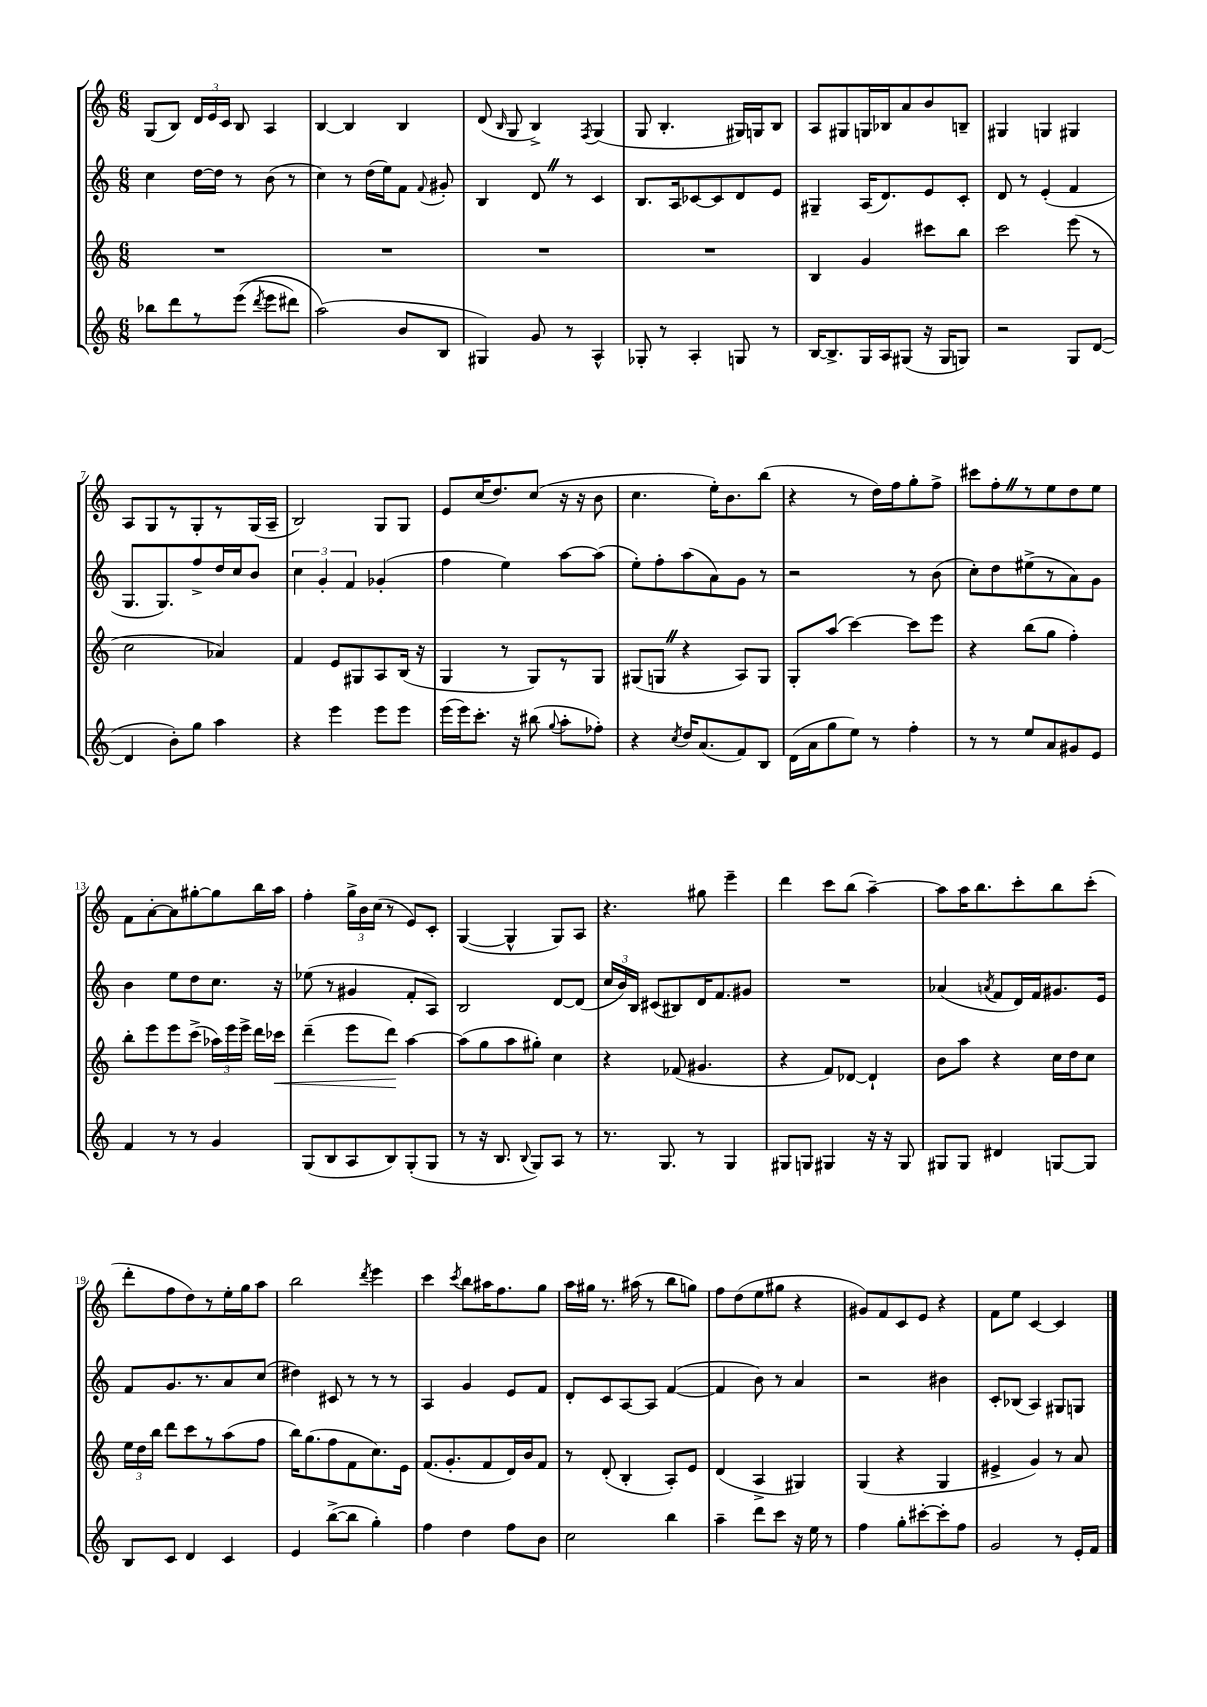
<<
\new StaffGroup <<
\new Staff = "s0" {
    \clef treble \key c \major \numericTimeSignature \time 6/8
    \autoBeamOff g8[( b8]) \tuplet 3/2 { d'16[ e'16 c'16] } b8 a4 |
    b4~ b4 b4 |
    d'8( \grace { b16 } g8 b4->) \acciaccatura { f8 } g4( |
    g8 b4.-. gis16[) g16 b8] |
    a8[ gis8 g16 bes16 a'8 b'8 b8]-- |
    gis4 g4 gis4 |
    a8[ g8 r8 g8-. r8 g16( a16]-- |
    b2) g8[ g8] |
    e'8[ c''16( d''8.) c''8]( r16 r16 b'8 |
    c''4. e''16[-.) b'8. b''8]( |
    r4 r8 d''16[) f''16 g''8-. f''8]-> |
    cis'''8[ f''8-. \once \override BreathingSign.text = \markup { \musicglyph "scripts.caesura.straight" } \breathe r8 e''8 d''8 e''8] |
    f'8[ a'8~-. a'8 gis''8~-. gis''8 b''16 a''16] |
    f''4-. \tuplet 3/2 { g''16[-> b'16 c''16]( } r8 e'8[) c'8]-. |
    g4~( g4-^ g8[) a8] |
    r4. gis''8 e'''4-- |
    d'''4 c'''8[ b''8]( a''4~--) |
    a''8[ a''16 b''8. c'''8-. b''8 c'''8]-.( |
    d'''8[-. f''8 d''8) r8 e''16-. g''16 a''8] |
    b''2 \acciaccatura { d'''8 } e'''4 |
    c'''4 \acciaccatura { c'''8 } b''8[ ais''16 f''8. g''8] |
    a''16[ gis''16] r8. ais''16( r8 b''8[ g''8]) |
    f''8[ d''8( e''8 gis''8] r4 |
    gis'8[) f'8 c'8 e'8] r4 |
    f'8[ e''8] c'4~ c'4 \bar "|." |
}
\new Staff = "s1" {
    \clef treble \key c \major \numericTimeSignature \time 6/8
    \autoBeamOff c''4 d''16[~ d''16] r8 b'8( r8 |
    c''4) r8 d''16[( e''16) f'8] \appoggiatura { f'8 } gis'8-. |
    b4 d'8 \once \override BreathingSign.text = \markup { \musicglyph "scripts.caesura.straight" } \breathe r8 c'4 |
    b8.[ a16 ces'8~ ces'8 d'8 e'8] |
    gis4-- a16[( d'8.) e'8 c'8]-. |
    d'8 r8 e'4-.( f'4 |
    g8.[ g8.) f''8-> d''16 c''16 b'8] |
    \tuplet 3/2 { c''4 g'4-. f'4 } ges'4-.( |
    f''4 e''4) a''8[~ a''8]( |
    e''8[-.) f''8-. a''8( a'8) g'8] r8 |
    r2 r8 b'8( |
    c''8[-.) d''8 eis''8->( r8 a'8) g'8] |
    b'4 e''8[ d''8 c''8.] r16 |
    ees''8( r8 gis'4 f'8[-. a8]) |
    b2 d'8[~ d'8]( |
    \tuplet 3/2 { c''16[ b'16) b16] } cis'8[( bis8) d'16 f'8. gis'8] |
    R2. |
    aes'4( \acciaccatura { a'8 } f'8[ d'16) f'16 gis'8. e'16] |
    f'8[ g'8. r8. a'8 c''8]( |
    dis''4) cis'8 r8 r8 r8 |
    a4 g'4 e'8[ f'8] |
    d'8[-. c'8 a8~ a8] f'4~( |
    f'4 b'8) r8 a'4 |
    r2 bis'4 |
    c'8[-. bes8]( a4) gis8[ g8] \bar "|." |
}
\new Staff = "s2" {
    \clef treble \key c \major \numericTimeSignature \time 6/8
    \autoBeamOff R2. |
    R2. |
    R2. |
    R2. |
    b4 g'4 cis'''8[ b''8] |
    c'''2 e'''8( r8 |
    c''2 aes'4) |
    f'4 e'8[ gis8 a8 b16]( r16 |
    g4 r8 g8[) r8 g8] |
    gis8[( g8] \once \override BreathingSign.text = \markup { \musicglyph "scripts.caesura.straight" } \breathe r4 a8[) g8] |
    g8[-. a''8]( c'''4~) c'''8[ e'''8] |
    r4 b''8[( g''8] f''4-.) |
    b''8[-. e'''8 e'''8 c'''8]->( \tuplet 3/2 { aes''16[) e'''16 e'''16]-> } d'''16[ ces'''16]\< |
    d'''4--( e'''8[ d'''8]\!) a''4~ |
    a''8[( g''8 a''8 gis''8]-.) c''4 |
    r4 fes'8( gis'4. |
    r4 f'8[) des'8]~ des'4-! |
    b'8[ a''8] r4 c''16[ d''16 c''8] |
    \tuplet 3/2 { e''16[ d''16 b''16] } d'''8[ c'''8 r8 a''8( f''8] |
    b''16[) g''8.( f''8 f'8 c''8.) e'16] |
    f'8.[( g'8.-. f'8 d'16) b'16 f'8] |
    r8 d'8-.( b4-. a8[-.) e'8] |
    d'4( a4-> gis4) |
    g4( r4 g4 |
    eis'4-> g'4) r8 a'8 \bar "|." |
}
\new Staff = "s3" {
    \clef treble \key c \major \numericTimeSignature \time 6/8
    \autoBeamOff bes''8[ d'''8 r8 e'''8](\( \acciaccatura { d'''8 } e'''8[ dis'''8]) |
    a''2(\) b'8[ b8] |
    gis4) g'8 r8 a4-^ |
    ges8-. r8 a4-. g8 r8 |
    b16[~ b8.-> g16 a16 gis8]( r16 gis16[ g8]) |
    r2 g8[ d'8]~( |
    d'4 b'8[-.) g''8] a''4 |
    r4 e'''4 e'''8[ e'''8] |
    e'''16[( e'''16) c'''8.]-. r16 bis''8( \appoggiatura { g''8 } a''8[-. fes''8]-.) |
    r4 \acciaccatura { c''8 } d''16[ a'8.( f'8) b8] |
    d'16[( a'16 g''8 e''8]) r8 f''4-. |
    r8 r8 e''8[ a'8 gis'8 e'8] |
    f'4 r8 r8 g'4 |
    g8[( b8 a8 b8) g8-.( g8] |
    r8 r16 b8. \appoggiatura { b8 } g8[) a8] r8 |
    r8. g8. r8 g4 |
    gis8[ g8] gis4 r16 r16 gis8 |
    gis8[ gis8] dis'4 g8[~ g8] |
    b8[ c'8] d'4 c'4 |
    e'4 b''8[~->( b''8] g''4-.) |
    f''4 d''4 f''8[ b'8] |
    c''2 b''4 |
    a''4-- d'''8[ c'''8] r16 e''16 r8 |
    f''4 g''8[-. cis'''8~-. cis'''8-. f''8] |
    g'2 r8 e'16[-. f'16] \bar "|." |
}
>>
>>
